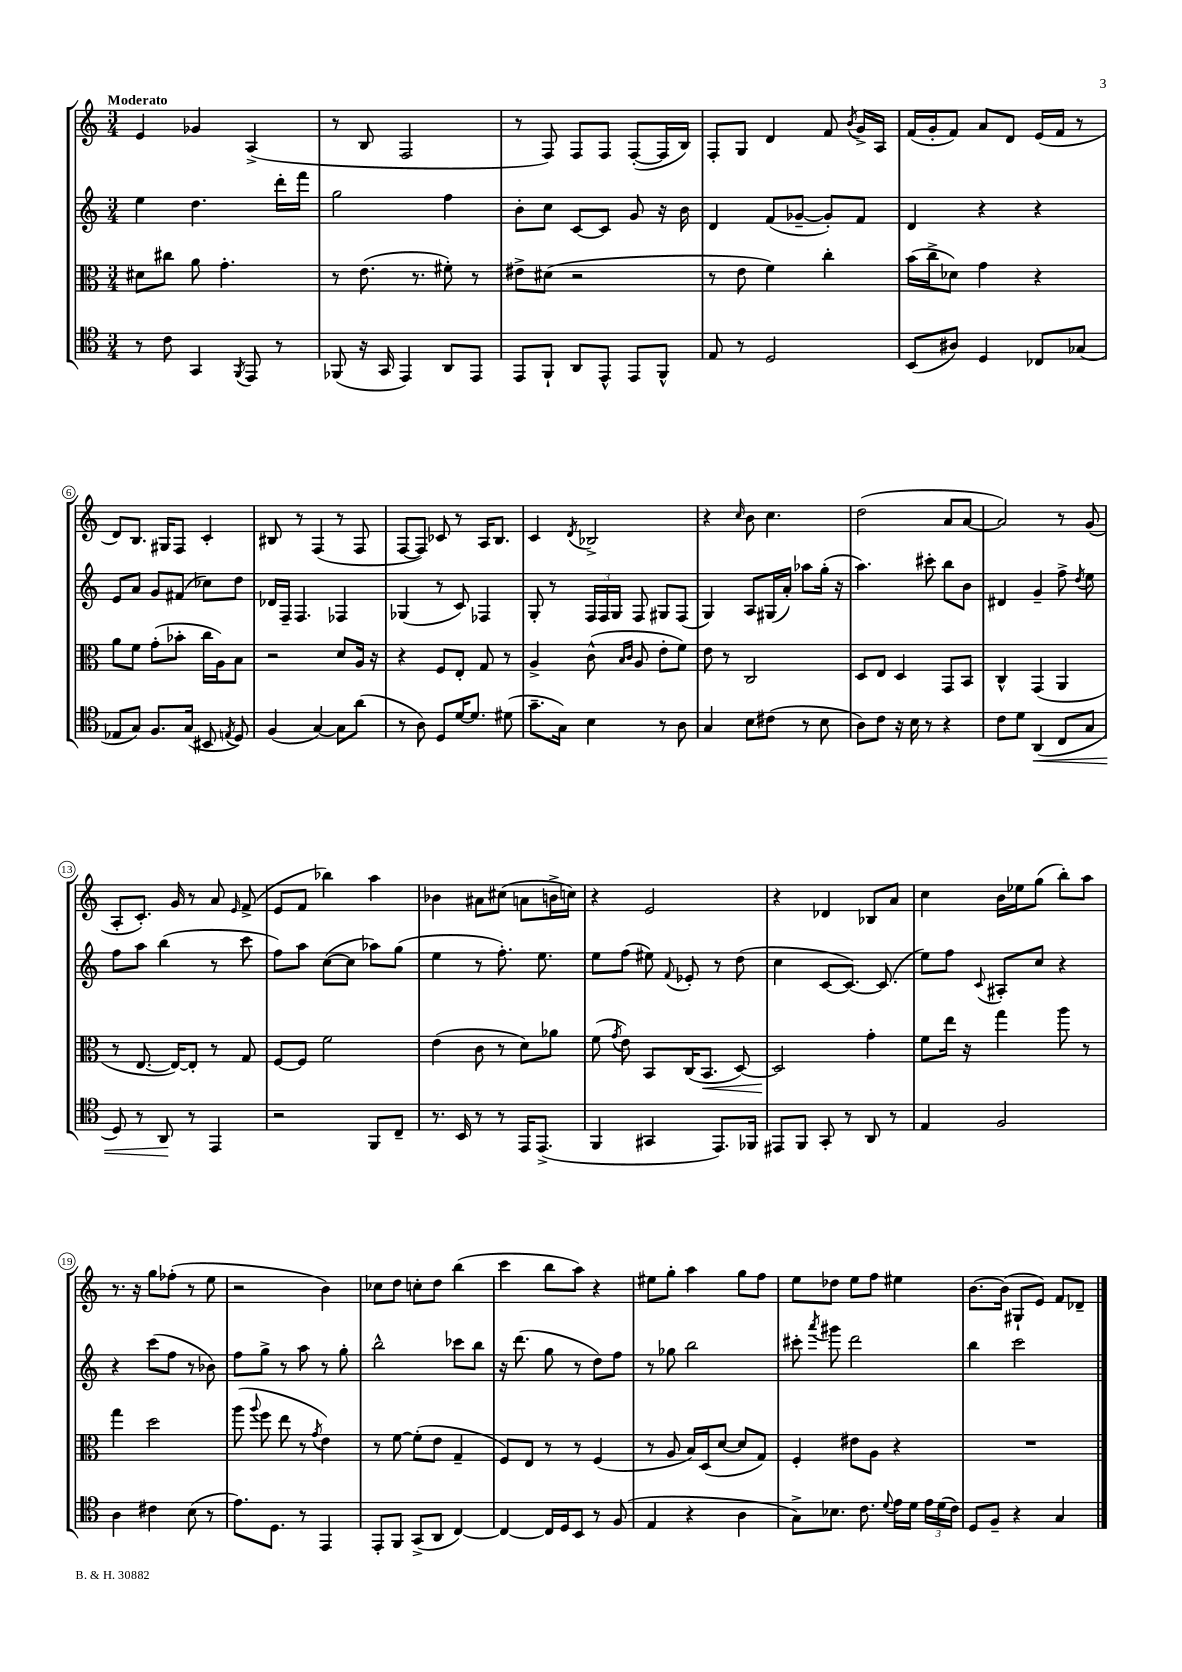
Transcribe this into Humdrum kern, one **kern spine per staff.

**kern	**kern	**kern	**kern
*staff4	*staff3	*staff2	*staff1
*clefC4	*clefC3	*clefG2	*clefG2
*k[]	*k[]	*k[]	*k[]
*M3/4	*M3/4	*M3/4	*M3/4
8r	8d#\L	4ee\	4e/
8c\	8cc#\J	.	.
4GG/	8a\	4.dd\	4g-/
.	4.g'\	.	.
8qFF/	.	.	.
8EE/	.	.	(4A^/
8r	.	16ddd'\LL	.
.	.	16fff\JJ	.
=	=	=	=
(8FF-/	8r	2gg\	8r
16r	(8.e\	.	8B/
16GG/	.	.	.
4EE/)	.	.	2F/
.	8.r	.	.
8AA/L	8f#'\)	4ff\	.
8EE/J	8r	.	.
=	=	=	=
8EE/L	8e#^\L	8b'\L	8r
8FF`/J	(8d#\J	8cc\J	8F/)
8AA/L	2r	[8c/L	8F/L
8EE^^/J	.	8c/]J	8F/J
8EE/L	.	8g/	([8F'/L
8FF^^/J	.	16r	16F/]L
.	.	16b\	16B/JJ)
=	=	=	=
8E/	8r	4d/	8F'/L
8r	8e\	.	8G/J
2D/	4f\)	(8f/L	4d/
.	.	[8g-~/J	.
.	4cc'\	8g-'/]L)	8f/
.	.	.	8qb/
.	.	8f/J	16g^/LL
.	.	.	16A/JJ
=	=	=	=
(8BB/L	(16b\LL	4d/	(16f/LL
.	16cc^\J	.	16g'/J
8A#/J)	8d-\J)	.	8f/J)
4D/	4g\	4r	8a/L
.	.	.	8d/J
8C-/L	4r	4r	(16e/LL
.	.	.	16f/JJ
(8G-/J	.	.	8r
=	=	=	=
8E-/L	8a\L	8e/L	8d/L)
8G/J)	8f\J	8a/J	8.B/J
8.F/L	(8g'\L	8g/L	.
.	.	.	16G#/LK
.	8b-'\J	(8f#/J	8F/J
(16G/Jk	.	.	.
8BB#/	16cc\LL	8cc-\L)	4c'/
.	16A\J)	.	.
8qE/	.	.	.
8D/)	8B\J	8dd\J	.
=	=	=	=
(4F/	2r	16d-/LL	8B#/
.	.	16F~/JJ	.
.	.	4.F/	8r
[4G/)	.	.	(4F/
8G\]L	8d/L	4F-/	8r
(8a\J	16A/Jk	.	8F/
.	16r	.	.
=	=	=	=
8r	4r	(4G-/	[8F/L
8A\)	.	.	8F/]J)
8D/L	8F/L	8r	8c-/
[16d/K	8E'/J	8c/)	8r
8.d/]J	.	.	.
.	8G/	4F-/	16A/LK
.	.	.	8.B/J
(8d#\	8r	.	.
=	=	=	=
8.g~\L	4A^/	8G'/	4c/
.	.	8r	.
16G\Jk)	.	.	.
.	.	.	8qd/
4B\	(8c^^\	24F/LL	2B-^/
.	.	24F/	.
.	.	24G/JJ	.
.	16qqB/LL	.	.
.	16qqc/JJ	.	.
.	8A/	8F/	.
8r	8e'\L	8G#/L	.
8A\	8f\J)	(8F/J	.
=	=	=	=
4G/	8e\	4G/)	4r
.	8r	.	.
.	.	.	16qqcc/
8B\L	2C/	8A/L	8b\
(8c#\J	.	(16G#/L	4.cc\
.	.	16a'/JJ)	.
8r	.	8aa-\L	.
8B\	.	(16gg'\Jk	.
.	.	16r	.
=	=	=	=
8A\L)	8D/L	4.aa\)	(2dd\
8c\J	8E/J	.	.
16r	4D/	.	.
16B\	.	.	.
8r	.	8ccc#'\	.
4r	8GG/L	8bb\L	8a/L
.	8BB/J	8b\J	[8a/J
=	=	=	=
8c\L	4C^^/	4d#/	2a/])
8d\J	.	.	.
(4AA/	(4GG/	4g~/	.
8C/L	4AA/	8ff^\	8r
.	.	8qdd/	.
8G/J	.	8ee\	(8g/
=	=	=	=
8D/)	8r	8ff\L	8A'/L
8r	[8.E/	8aa\J	8.c'/J)
8AA/	.	(4bb\	.
.	16E/_LK)	.	16g/
8r	8E'/]J	.	8r
4EE/	8r	8r	8a/
.	.	.	16qqe/
.	8G/	8ccc\	(8f^/
=	=	=	=
2r	[8F/L	8ff\L)	8e/L
.	8F/]J	8aa\J	8f/J
.	2f\	([8cc\L	4bb-\)
.	.	8cc\]J	.
8FF/L	.	8aa-\L)	4aa\
8C~/J	.	(8gg\J	.
=	=	=	=
8.r	(4e\	4ee\	4b-\
16BB/	.	.	.
8r	8c\	8r	8a#\L
8r	8r	8.ff'\)	(8cc#\J
16EE/LK	8d\L)	.	8a\L
(8.EE^/J	.	8.ee\	.
.	8a-\J	.	16b^\L
.	.	.	16cc\JJ)
=	=	=	=
4FF/	(8f\	8ee\L	4r
.	8qg/	.	.
.	8e\)	(8ff\J	.
4GG#/	8BB/L	8ee#\)	2e/
.	.	8qqf/	.
.	(16C/K	8e-'/	.
.	8.BB/J	.	.
8.EE/L)	.	8r	.
.	[8D/)	(8dd\	.
16FF-/Jk	.	.	.
=	=	=	=
8EE#/L	2D/]	4cc\	4r
8FF/J	.	.	.
8GG'/	.	[8c/L	4d-/
8r	.	8.c/_J)	.
8AA/	4g'\	.	8B-/L
.	.	(8.c/]	.
8r	.	.	8a/J
=	=	=	=
4E/	8f\L	8ee\L)	4cc\
.	16ee\Jk	8ff\J	.
.	16r	.	.
.	.	8qqc/	.
2F/	4gg\	8A#'/L	16b\LL
.	.	.	16ee-\J
.	.	8cc/J	(8gg\J
.	8aa\	4r	8bb'\L)
.	8r	.	8aa\J
=	=	=	=
4A\	4gg\	4r	8.r
.	.	.	16r
4c#\	2dd\	(8ccc\L	8gg\L
.	.	8ff\J	(8ff-'\J
(8B\	.	8r	8r
8r	.	8b-\)	8ee\
=	=	=	=
8.e\L)	(8aa\	8ff\L	2r
.	8qqaa/	.	.
.	8ff\	8gg^\J	.
8.D\J	.	.	.
.	8ee\	8r	.
8r	8r	8aa\	.
.	8qg/	.	.
4EE/	4e\)	8r	4b\)
.	.	8gg'\	.
=	=	=	=
8EE'/L	8r	2bb^^\	8cc-\L
8FF/J	[8f\	.	8dd\J
(8GG^/L	(8f'\]L	.	8cc'\L
8AA/J	8e\J	.	8dd\J
[4C/)	4G~/	8ccc-\L	(4bb\
.	.	8bb\J	.
=	=	=	=
4C/_	8F/L)	16r	4ccc\
.	.	(8.ddd\	.
.	8E/J	.	.
16C/]LL	8r	8gg\	8bb\L
16D/J	.	.	.
8BB/J	8r	8r	8aa\J)
8r	(4F/	8dd\L)	4r
(8F/	.	8ff\J	.
=	=	=	=
4E/	8r	8r	8ee#\L
.	8A/	8gg-\	8gg'\J
4r	16B/LL)	2bb\	4aa\
.	(16D/J	.	.
.	[8d/J	.	.
4A\	8d/]L	.	8gg\L
.	8G/J)	.	8ff\J
=	=	=	=
8G^\L)	4F'/	8ccc#'\	8ee\L
.	.	8qaaa/	.
8.B-\J	.	8ggg#\	8dd-\J
.	8e#\L	2ddd\	8ee\L
8.c\	.	.	.
.	8A\J	.	8ff\J
8qqd/	.	.	.
16e\LL	4r	.	4ee#\
16d\JJ	.	.	.
24e\LL	.	.	.
(24d\	.	.	.
24c\JJ)	.	.	.
=	=	=	=
8D/L	2.r	4bb\	[8.b\L
8F~/J	.	.	.
.	.	.	(16b\]Jk
4r	.	2ccc\	8G#`/L
.	.	.	8e/J)
4G/	.	.	8f/L
.	.	.	8d-~/J
==	==	==	==
*-	*-	*-	*-
